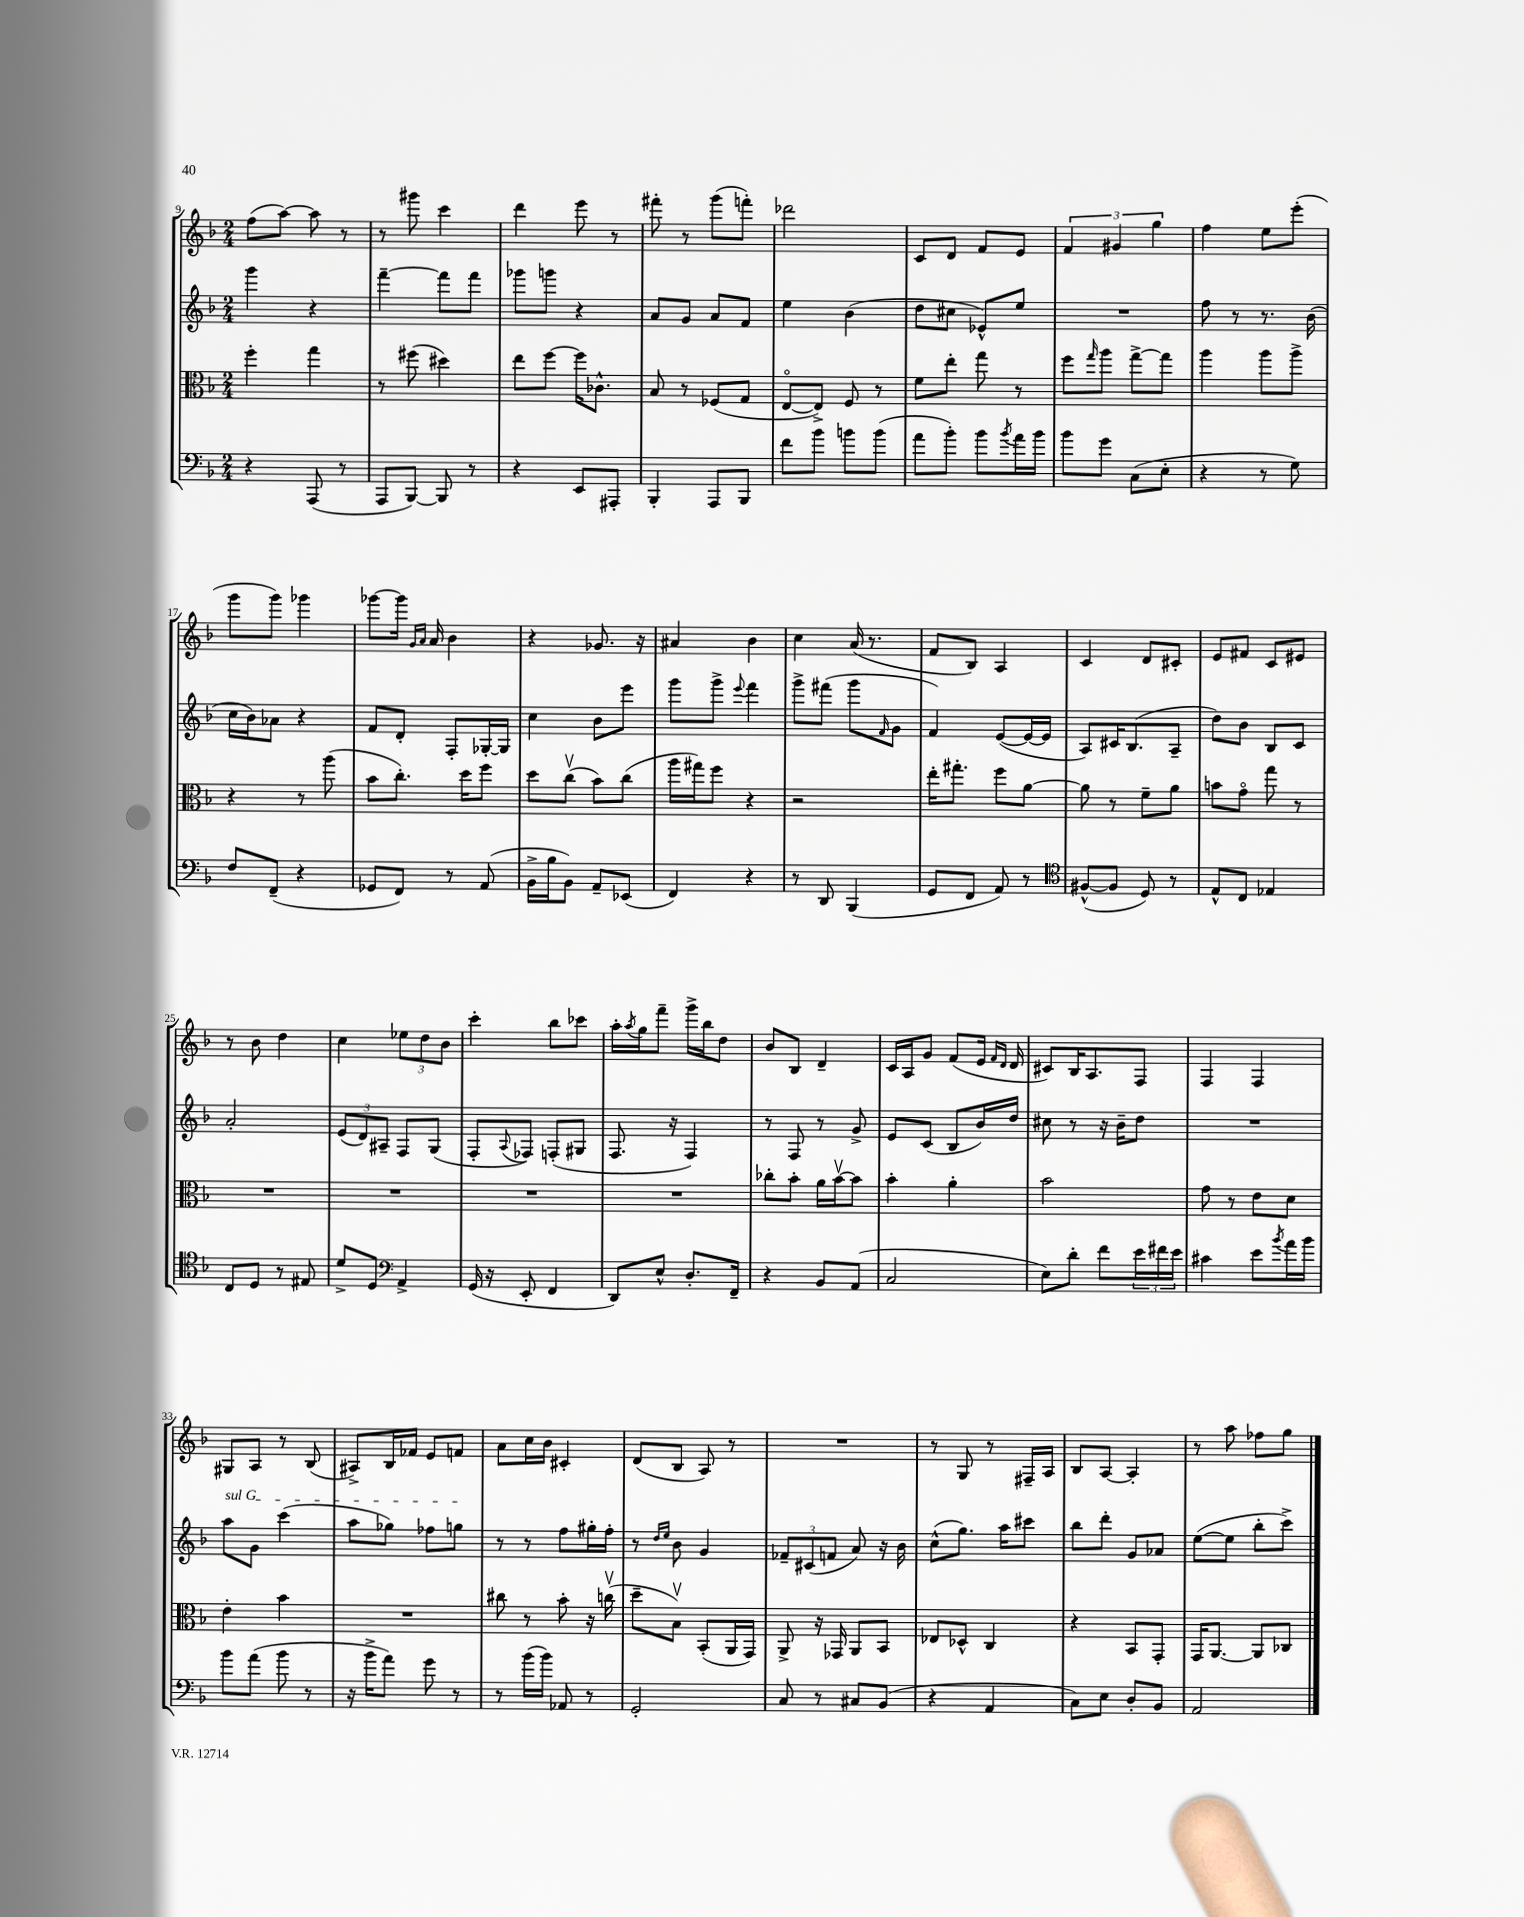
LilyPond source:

<<
\new StaffGroup <<
\new Staff = "s0" {
    \clef treble \key f \major \numericTimeSignature \time 2/4
    f''8( a''8~) a''8 r8 |
    r8 gis'''8 c'''4 |
    d'''4 e'''8 r8 |
    fis'''8-. r8 g'''8( f'''8-.) |
    des'''2 |
    c'8 d'8 f'8 e'8 |
    \tuplet 3/2 { f'4 gis'4 g''4 } |
    f''4 e''8 e'''8-.( |
    g'''8 g'''8) ges'''4 |
    ges'''8~ ges'''16 \grace { g'16 a'16 } a'16 bes'4 |
    r4 ges'8. r16 |
    ais'4 bes'4 |
    c''4 a'16( r8. |
    f'8 bes8) a4 |
    c'4 d'8 cis'8-. |
    e'8 fis'8 c'8 eis'8 |
    r8 bes'8 d''4 |
    c''4 \tuplet 3/2 { ees''8 d''8 bes'8 } |
    c'''4-. bes''8 ces'''8 |
    a''16-. \acciaccatura { a''8 } g''16 f'''8-- g'''16-> bes''16 d''8 |
    bes'8 bes8 d'4-- |
    c'16 a16 g'8 f'8( e'16 \grace { f'16 d'16 } d'16 |
    cis'8) bes16 a8. f8 |
    f4 f4 |
    gis8 a8 r8 bes8( |
    ais8->) bes16 fes'16 e'8 f'8 |
    a'8 c''16 bes'16 cis'4-. |
    d'8( bes8 a8) r8 |
    R2 |
    r8 g8 r8 fis16-- a16 |
    bes8 a8~ a4-. |
    r8 a''8 fes''8 g''8 \bar "|." |
}
\new Staff = "s1" {
    \clef treble \key f \major \numericTimeSignature \time 2/4
    g'''4 r4 |
    f'''4~-- f'''8 f'''8 |
    ges'''8 g'''8 r4 |
    a'8 g'8 a'8 f'8 |
    e''4 bes'4( |
    d''8 cis''8 ees'8-^) e''8 |
    R2 |
    f''8 r8 r8. bes'16( |
    c''16 bes'16) aes'8 r4 |
    f'8 d'8-. f8-. ges16~-. ges16 |
    c''4 bes'8 e'''8 |
    g'''8 g'''8-> \appoggiatura { e'''8 } f'''4 |
    g'''8-> fis'''8( g'''8 \grace { f'16 } g'8 |
    f'4) e'8~( e'16~ e'16 |
    a8) cis'16 bes8.( a8-- |
    d''8) bes'8 bes8 c'8 |
    a'2-. |
    \tuplet 3/2 { e'8( d'8) ais8-- } f8 g8( |
    f8-. \appoggiatura { a8 } fes8) f8-.( gis8 |
    f8. r16 f4) |
    r8 f8 r8 g'8-> |
    e'8 c'8( bes8 bes'16) d''16 |
    cis''8 r8 r16 bes'16-- d''8 |
    R2 |
    \once \override TextSpanner.bound-details.left.text = \markup { \italic "sul G" } a''8\startTextSpan g'8 c'''4( |
    a''8 ges''8) fes''8 g''8\stopTextSpan |
    r8 r8 f''8 gis''16-. f''16-. |
    r8 \grace { d''16 e''16 } bes'8 g'4 |
    \tuplet 3/2 { fes'8-- cis'8( f'8 } a'8) r16 bes'16 |
    c''8-^( g''8.) a''16 cis'''8 |
    bes''8 d'''8-. g'8 aes'8 |
    e''8~( e''8 bes''8-. c'''8->) \bar "|." |
}
\new Staff = "s2" {
    \clef alto \key f \major \numericTimeSignature \time 2/4
    f''4-. g''4 |
    r8 fis''8( dis''4) |
    e''8 f''8~ f''16 ces'8.-^ |
    bes8 r8 fes8( g8 |
    e8~\flageolet e8->) f8 r8 |
    f'8 e''8-. g''8 r8 |
    f''8 \grace { g''16 } a''8 g''8~-> g''8 |
    a''4 a''8 a''8-> |
    r4 r8 a''8( |
    bes'8 c''8.-.) d''16 f''8 |
    d''8 c''8\upbow( bes'8) c''8( |
    a''16 gis''16) f''8 r4 |
    r2 |
    e''16-. gis''8.-. f''8 a'8~ |
    a'8 r8 f'8-- a'8 |
    b'8 g'8\flageolet g''8 r8 |
    R2 |
    R2 |
    R2 |
    R2 |
    ces''8-. bes'8-. a'16 bes'16~\upbow bes'8 |
    bes'4-. a'4-. |
    bes'2 |
    g'8 r8 e'8 d'8 |
    e'4-. bes'4 |
    R2 |
    cis''8 r8 bes'8-. r16 c''16\upbow( |
    d''8-- bes8\upbow) bes,8-.( a,16 g,16) |
    a,8-> r16 ges,16 a,8 bes,8 |
    ees8 des8-^ c4 |
    r4 bes,8 g,8-. |
    g,16 a,8.~ a,8 ces8 \bar "|." |
}
\new Staff = "s3" {
    \clef bass \key f \major \numericTimeSignature \time 2/4
    r4 a,,8( r8 |
    a,,8 bes,,8~) bes,,8 r8 |
    r4 e,8 ais,,8-. |
    bes,,4-. a,,8 bes,,8 |
    f'8 bes'8 b'8 b'8( |
    a'8 bes'8-.) bes'8 \acciaccatura { bes'8 } a'16 bes'16 |
    bes'8 g'8 c8( e8-. |
    r4 r8 g8) |
    f8 f,8--( r4 |
    ges,8 f,8) r8 a,8( |
    bes,16-> bes16 bes,8) a,8-- ees,8( |
    f,4) r4 |
    r8 d,8 bes,,4( |
    g,8 f,8 a,8) r8 |
    \clef tenor fis8~-^( fis8 d8) r8 |
    e8-^ c8 ees4 |
    c8 d8 r8 eis8 |
    d'8-> d8 \clef bass a,4-> |
    g,16( r16 e,8-. f,4 |
    d,8) e8-^ d8.-. f,16-- |
    r4 bes,8 a,8( |
    c2 |
    e8) d'8-. f'8 \tuplet 3/2 { e'16 fis'16 e'16 } |
    cis'4 e'8 \acciaccatura { bes'8 } a'16 bes'16 |
    bes'8 a'8( bes'8 r8 |
    r16 bes'16-> a'8) g'8 r8 |
    r8 bes'16( bes'16) aes,8 r8 |
    g,2-. |
    c8 r8 cis8 bes,8( |
    r4 a,4 |
    c8) e8 d8-. bes,8 |
    a,2 \bar "|." |
}
>>
>>
\layout { \context { \Score currentBarNumber = #9 } }
